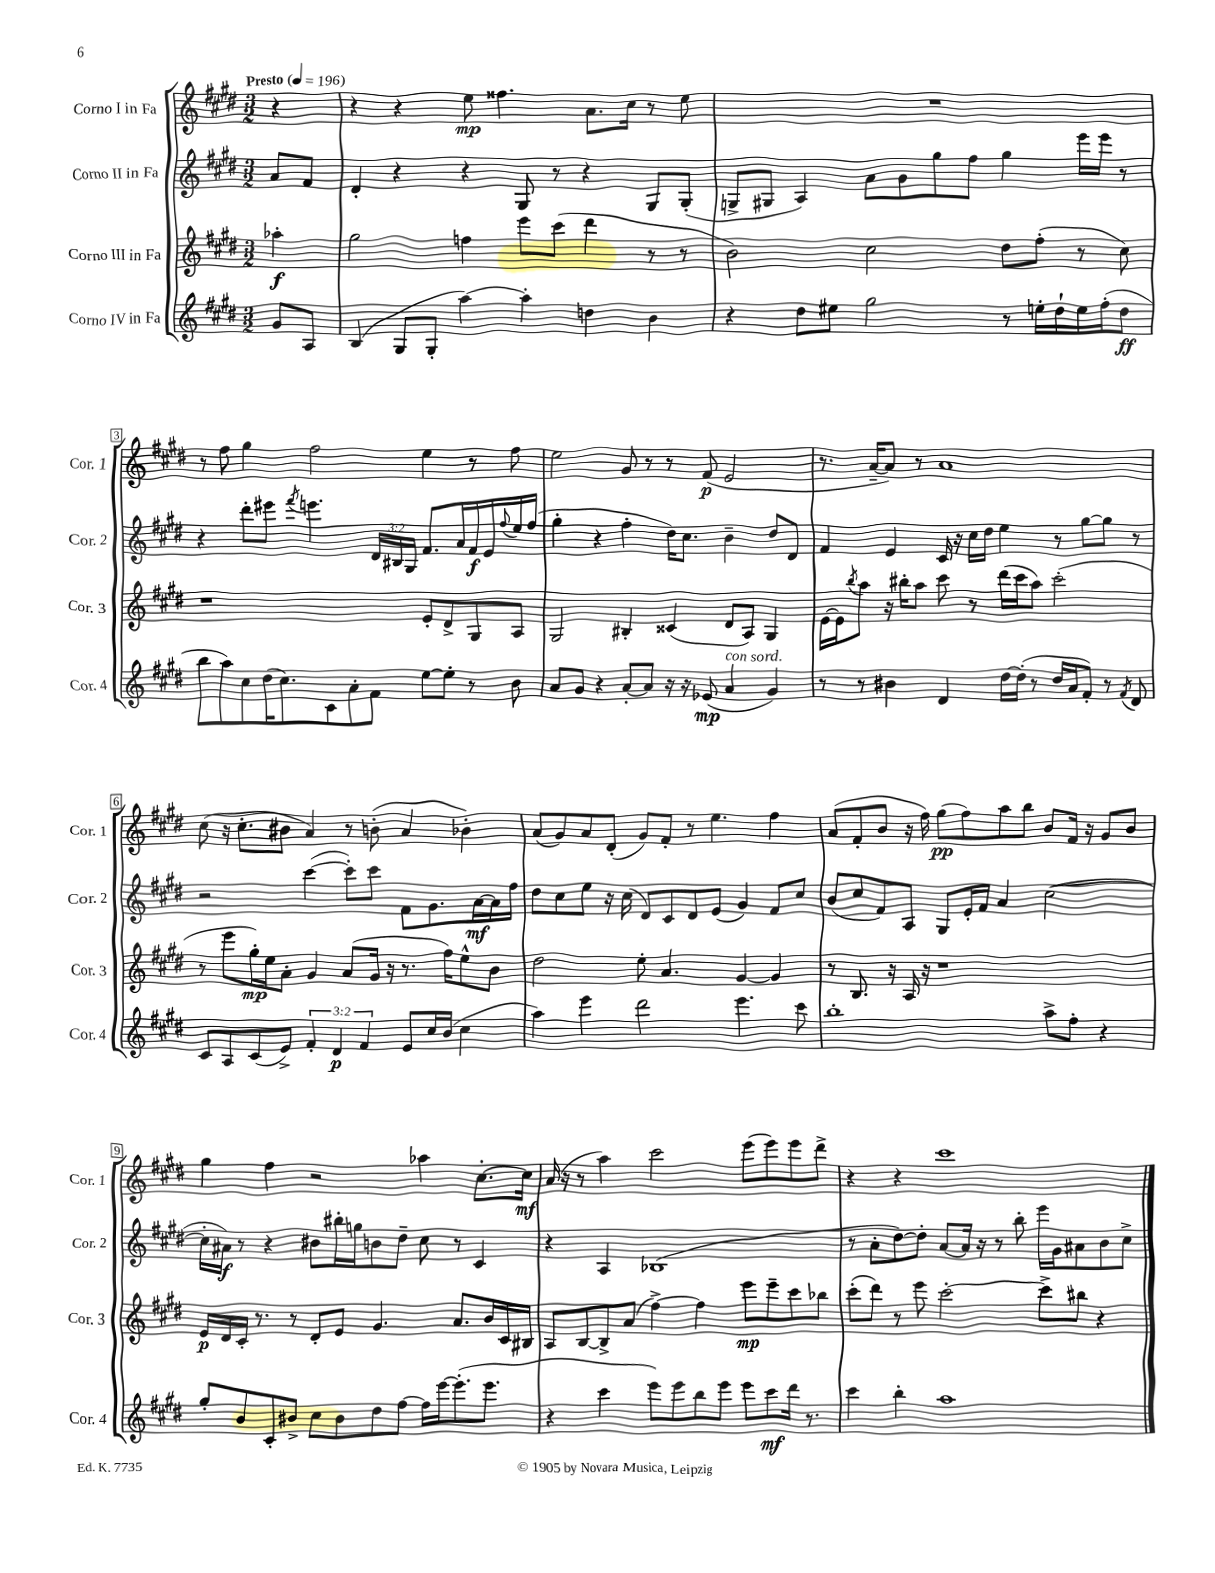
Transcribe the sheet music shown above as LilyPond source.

<<
\new StaffGroup <<
\new Staff = "s0" \with { instrumentName = "Corno I in Fa" shortInstrumentName = "Cor. 1" } {
    \clef treble \key e \major \numericTimeSignature \time 3/2 \partial 4 \tempo "Presto" 4 = 196
    r4 |
    r4 r4 e''8\mp fisis''4. a'8. cis''16 r8 e''8 |
    R1. |
    r8 fis''8 gis''4 fis''2 e''4 r8 fis''8 |
    e''2 gis'8 r8 r8 fis'8\p( e'2 |
    r8. a'16~-- a'8) r8 a'1 |
    cis''8( r16 cis''8.-. bis'8 a'4) r8 b'8-.( a'4 bes'4-.) |
    a'8( gis'8) a'8 dis'8-.( gis'8) fis'8-. r8 e''4. fis''4 |
    a'8( fis'8-. b'8 r16 fis''16) gis''8\pp( fis''8) a''8 b''8 b'8 fis'16 r16 gis'8 b'8 |
    gis''4 fis''4 r2 aes''4 cis''8.~-. cis''16\mf |
    a'16( r16 r8 a''4) cis'''2 e'''8( e'''8) e'''8 dis'''8-> |
    r4 r4 cis'''1 \bar "|." |
}
\new Staff = "s1" \with { instrumentName = "Corno II in Fa" shortInstrumentName = "Cor. 2" } {
    \clef treble \key e \major \numericTimeSignature \time 3/2 \override Staff.TupletNumber.text = #tuplet-number::calc-fraction-text \partial 4
    a'8 fis'8 |
    dis'4-. r4 r4 gis8 r8 r4 gis8 gis8-.( |
    g8-> gis8 a4) a'8 gis'8 gis''8 fis''8 gis''4 e'''16 e'''16 r8 |
    r4 dis'''8-. eis'''8 \acciaccatura { fis'''8 } e'''4. \tuplet 3/2 { dis'16 bis16 gis16 } fis'8. a'16 fis'16\f e'16 \appoggiatura { fis''8 } e''16 fis''16( |
    gis''4-. r4 fis''4-. dis''16) cis''8. b'4-- dis''8 dis'8 |
    fis'4 e'4 cis'16 r16 cis''16 dis''16 e''4 r8 gis''8~ gis''8 r8 |
    r2 cis'''4~( cis'''8-.) cis'''8 fis'8 gis'8. a'16~\mf a'16 fis''16 |
    dis''8 cis''8 e''8 r16 cis''16( dis'8) cis'8 dis'8 e'8( gis'4) fis'8 cis''8 |
    b'8( cis''8 fis'8) a8 gis8 e'16-. fis'16 a'4 cis''2~( |
    cis''16-. ais'16\f) r8 r4 bis'8 bis''16-. g''16 b'8 dis''8-- cis''8 r8 cis'4 |
    r4 a4 bes1( |
    r8 a'8-. dis''8~) dis''8-. a'8~ a'16 r16 r8 b''8-. e'''16 gis'16 ais'8 b'8 cis''8-> \bar "|." |
}
\new Staff = "s2" \with { instrumentName = "Corno III in Fa" shortInstrumentName = "Cor. 3" } {
    \clef treble \key e \major \numericTimeSignature \time 3/2 \partial 4
    aes''4-.\f |
    gis''2 f''4 e'''8 cis'''8( dis'''4 r8 r8 |
    b'2) cis''2 dis''8 fis''8-.( r8 cis''8) |
    r1 e'8-. dis'8-> gis8 a8 |
    gis2 bis4-. cisis'4( dis'8 a8) gis4 |
    e'16~ e'16 \acciaccatura { b''8 } a''8 r16 bis''16-. a''8 cis'''8 r8 dis'''16( cis'''16 a''8) cis'''2-.( |
    r8 e'''8 gis''16-.\mp) e''16 a'8-. gis'4 a'8( gis'16 r16 r8. fis''16) e''8-^ b'8 |
    dis''2 e''8-. a'4. gis'4~ gis'4 |
    r8 b8. r16 a16 r16 r1 |
    e'16\p dis'16 cis'16-. r8. r8 dis'8-. e'8 gis'4. a'8. b'16 cis'16 bis16 |
    a8 b8~ b8-> a'8( fis''4~->) fis''4 e'''8\mp e'''8-- cis'''8 bes''8 |
    cis'''8-.( dis'''8) r8 e'''8 cis'''2~-. cis'''8-> bis''8 r4 \bar "|." |
}
\new Staff = "s3" \with { instrumentName = "Corno IV in Fa" shortInstrumentName = "Cor. 4" } {
    \clef treble \key e \major \numericTimeSignature \time 3/2 \override Staff.TupletNumber.text = #tuplet-number::calc-fraction-text \partial 4
    gis'8 a8 |
    b4( gis8 gis8-. a''4~) a''4-. d''4 b'4 |
    r4 dis''8 eis''8 gis''2 r8 e''16-. dis''16-! e''16 fis''16-.( dis''8\ff |
    b''8 a''8) cis''8 dis''16( cis''8.) cis'8 a'8-. fis'8 e''8~ e''8-. r8 b'8 |
    a'8 gis'8 r4 a'8~-. a'8 r16 r16 ees'8\mp( a'4^\markup { \italic "con sord." } gis'4) |
    r8 r8 bis'4 dis'4 dis''16~ dis''16-.( r8 dis''16 a'16 fis'8-.) r8 \acciaccatura { fis'8 } dis'8 |
    cis'8 a8 cis'8( e'8->) \tuplet 3/2 { fis'4-. dis'4\p fis'4 } e'8 cis''16 b'16( cis''4 |
    a''4) e'''4 dis'''2 e'''4. cis'''8 |
    b''1-. a''8-> fis''8-. r4 |
    gis''8-. b'8 cis'8-. bis'8-> cis''8 bis'8 dis''8 fis''8~ fis''16 e'''16~ e'''8.-.( e'''8. |
    r4 cis'''4 e'''8) e'''8 b''8 e'''8 e'''8 cis'''8\mf dis'''16 r8. |
    cis'''4 b''4-. a''1 \bar "|." |
}
>>
>>
\layout { \context { \Score \override BarNumber.stencil = #(make-stencil-boxer 0.1 0.3 ly:text-interface::print) } }
